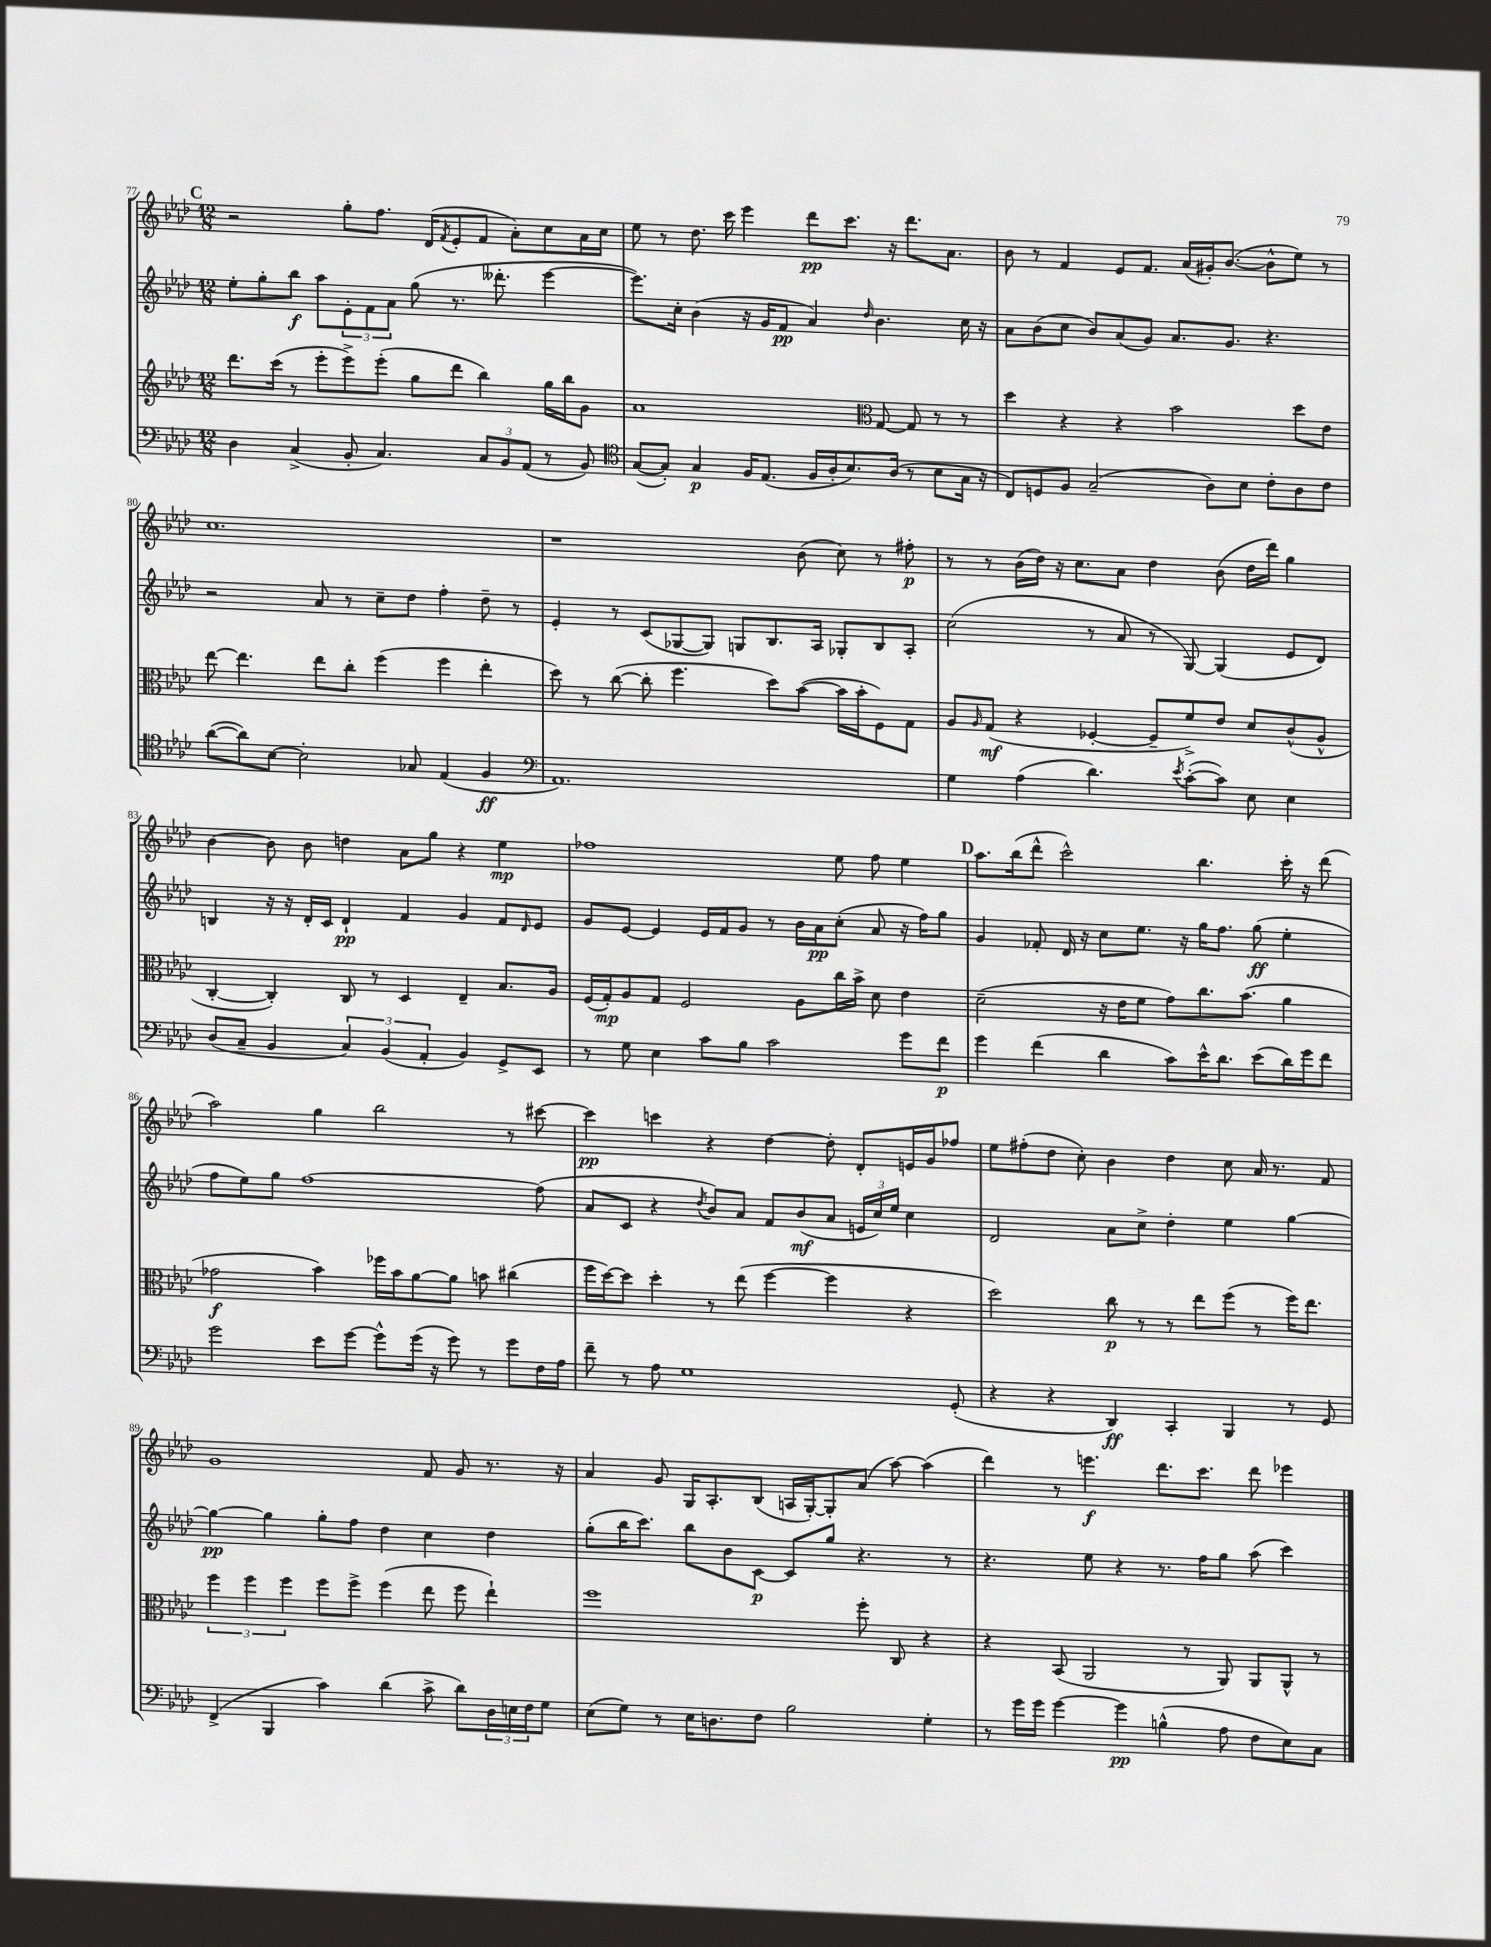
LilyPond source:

<<
\new StaffGroup <<
\new Staff = "s0" {
    \clef treble \key aes \major \numericTimeSignature \time 12/8
    \mark \markup { \bold "C" } r2 g''8-. f''8. des'16( \acciaccatura { f'8 } ees'8-. f'8 aes'8-.) c''8 aes'16 c''16 |
    ees''8 r8 des''8. c'''16 ees'''4 des'''8\pp c'''8. r16 des'''8. aes'8. |
    bes'8 r8 f'4 ees'8 f'8. aes'16( gis'16-.) bes'8.~( bes'8-^ ees''8) r8 |
    c''1. |
    r1 bes'8( c''8) r8 fis''8-.\p |
    r8 r8 bes'16( des''16) r16 c''8. aes'8 des''4 bes'8( des''16 des'''16) g''4 |
    bes'4~ bes'8 bes'8 d''4 aes'8 g''8 r4 ees''4\mp |
    fes''1 ees''8 fes''8 ees''4 |
    \mark \markup { \bold "D" } aes''8. bes''16( des'''8-^ c'''2-^) bes''4. c'''16-. r16 des'''8( |
    aes''2) g''4 bes''2 r8 cis'''8~ |
    cis'''4\pp c'''4 r4 des''4~ des''8-. des'8-. e'16 g'16 fes''8 |
    ees''8 fis''8-.( des''8 c''8-.) bes'4 des''4 c''8 aes'16 r8. f'8 |
    g'1 f'8 g'8 r8. r16 |
    aes'4 g'8 g16 aes8.-. bes8( a16 g16~-.) g8-. aes'8( aes''8~) aes''4( |
    des'''4) r8 e'''4.\f des'''8. c'''8. des'''8 ees'''4 \bar "|." |
}
\new Staff = "s1" {
    \clef treble \key aes \major \numericTimeSignature \time 12/8
    \mark \markup { \bold "C" } ees''8-. g''8-. bes''8\f aes''8 \tuplet 3/2 { ees'8-. f'8 aes'8 } g''8( r8. deses'''8.-. ees'''4~ |
    ees'''8.) c''16-. bes'4( r16 g'16 f'8\pp aes'4) \grace { des''16 } bes'4. c''16 r16 |
    aes'8 bes'8( c''8 bes'8) aes'8( g'8) aes'8. g'8. r4. |
    r2 aes'8 r8 c''8-- des''8 f''4-. des''8-- r8 |
    ees'4-. r8 c'8( ges8~ ges8) g8 bes8. aes16 ges8-. bes8 aes8-. |
    c''2( r8 aes'8 r8 g8~) g4( ees'8 des'8) |
    b4 r16 r16 des'16-. c'16 des'4-!\pp f'4 g'4 f'8 \grace { des'16 } ees'8 |
    g'8 ees'8~ ees'4 ees'16 f'16 g'8 r8 bes'16 aes'16\pp c''8-.( aes'8 r16 f''16) g''8 |
    \mark \markup { \bold "D" } g'4 fes'8-. des'16 r16 c''8 ees''8. r16 g''16 f''8. g''8\ff( ees''4-. |
    f''8 ees''8) g''8 f''1~ f''8( |
    aes'8 c'8 r4 \acciaccatura { des''8 } bes'8) aes'8 f'8 bes'8\mf( aes'8 \tuplet 3/2 { e'16 c''16) ees''16 } c''4 |
    des'2 aes'8 c''8-> des''4-. ees''4 g''4~ |
    g''4~\pp g''4 g''8-. f''8 des''4 c''4 des''4 |
    g''8-.( bes''16 c'''8.) bes''8 bes'8 c'8~\p c'8 g''8 r4. r8 |
    r4. ees''8 r4 r8. f''16 g''8 aes''8( c'''4) \bar "|." |
}
\new Staff = "s2" {
    \clef treble \key aes \major \numericTimeSignature \time 12/8
    \mark \markup { \bold "C" } des'''8. c'''16( r8 ees'''8-. ees'''8->) ees'''8-.( g''8 des'''8 bes''4) g''16 bes''16 g'8 |
    aes'1 \clef alto g8~ g8 r8 r8 |
    des''4 r4 r4 bes'2 des''8 ees'8 |
    ees''8~ ees''4. ees''8 c''8-. f''4( f''4 ees''4-. |
    des''8) r8 c''8~( c''8-. f''4. des''8) bes'8~( bes'16 bes'16-. f8) g8 |
    aes8 \grace { aes16 } g8\mf( r4 fes4~-. fes8-- f'8->) ees'8 des'8 c'8-^( aes8-^ |
    c4~-. c4-.) c8 r8 des4 ees4-- bes8. aes16 |
    f16( g16-.\mp) aes8 g8 f2 aes8 c''16 bes'16-> des'8 ees'4 |
    \mark \markup { \bold "D" } des'2--( r16 ees'16 f'8 g'8) c''8. bes'8.( aes'4 |
    ges'2\f bes'4) fes''16 bes'16 aes'8~ aes'8 b'8 cis''4( |
    f''16 des''16~) des''8 des''4-. r8 ees''8( f''4~ f''4 r4 |
    des''2) c''8\p r8 r8 ees''8 f''8( r8 f''16) ees''8. |
    \tuplet 3/2 { f''4 f''4 f''4 } f''8 f''8-> f''4( ees''8 f''8 ees''4-!) |
    f''1 f''8-. c8 r4 |
    r4 bes,8( aes,2 r8 aes,8) aes,8 aes,8-^ r8 \bar "|." |
}
\new Staff = "s3" {
    \clef bass \key aes \major \numericTimeSignature \time 12/8
    \mark \markup { \bold "C" } des4 c4->( bes,8-. c4.) \tuplet 3/2 { c8 bes,8 aes,8( } r8 bes,8) |
    \clef tenor g8~( g8-.) g4\p f16 ees8.( f16 aes16-. bes8.) aes16( r8 bes8 g16 r16 |
    c8) d8 f8 g2--( aes8) bes8 c'8-. aes8 c'8 |
    aes'8~( aes'8) bes8~ bes2-. ges8 ees4( f4\ff |
    \clef bass aes,1.) |
    g4 aes4( des'4.) \acciaccatura { ees'8 } c'8~-.( c'8) ees8 ees4 |
    des8( c8-- bes,4 \tuplet 3/2 { c4) bes,4( aes,4-. } bes,4) g,8-> ees,8 |
    r8 g8 ees4 c'8 bes8 c'2 g'8 f'8\p |
    \mark \markup { \bold "D" } g'4 f'4( des'4 c'8) ees'16-^ des'8. ees'8( des'16) g'16 f'8 |
    g'2 ees'8 g'8~ g'8-^ g'16( r16 g'8) r8 g'8 f16 aes16 |
    f'8-- r8 aes8 g1 g,8-.( |
    r4 r4 des,4\ff) c,4-. bes,,4 r8 g,8 |
    f,4->( bes,,4 c'4) des'4( c'8-> des'8) \tuplet 3/2 { des16 e16 f16 } g8 |
    ees8( g8) r8 ees16 d8. f8 bes2 g4-. |
    r8 g'16 g'16 g'4~ g'4\pp b4-^( aes8 f8 ees8) c8 \bar "|." |
}
>>
>>
\layout { \context { \Score currentBarNumber = #77 } }
